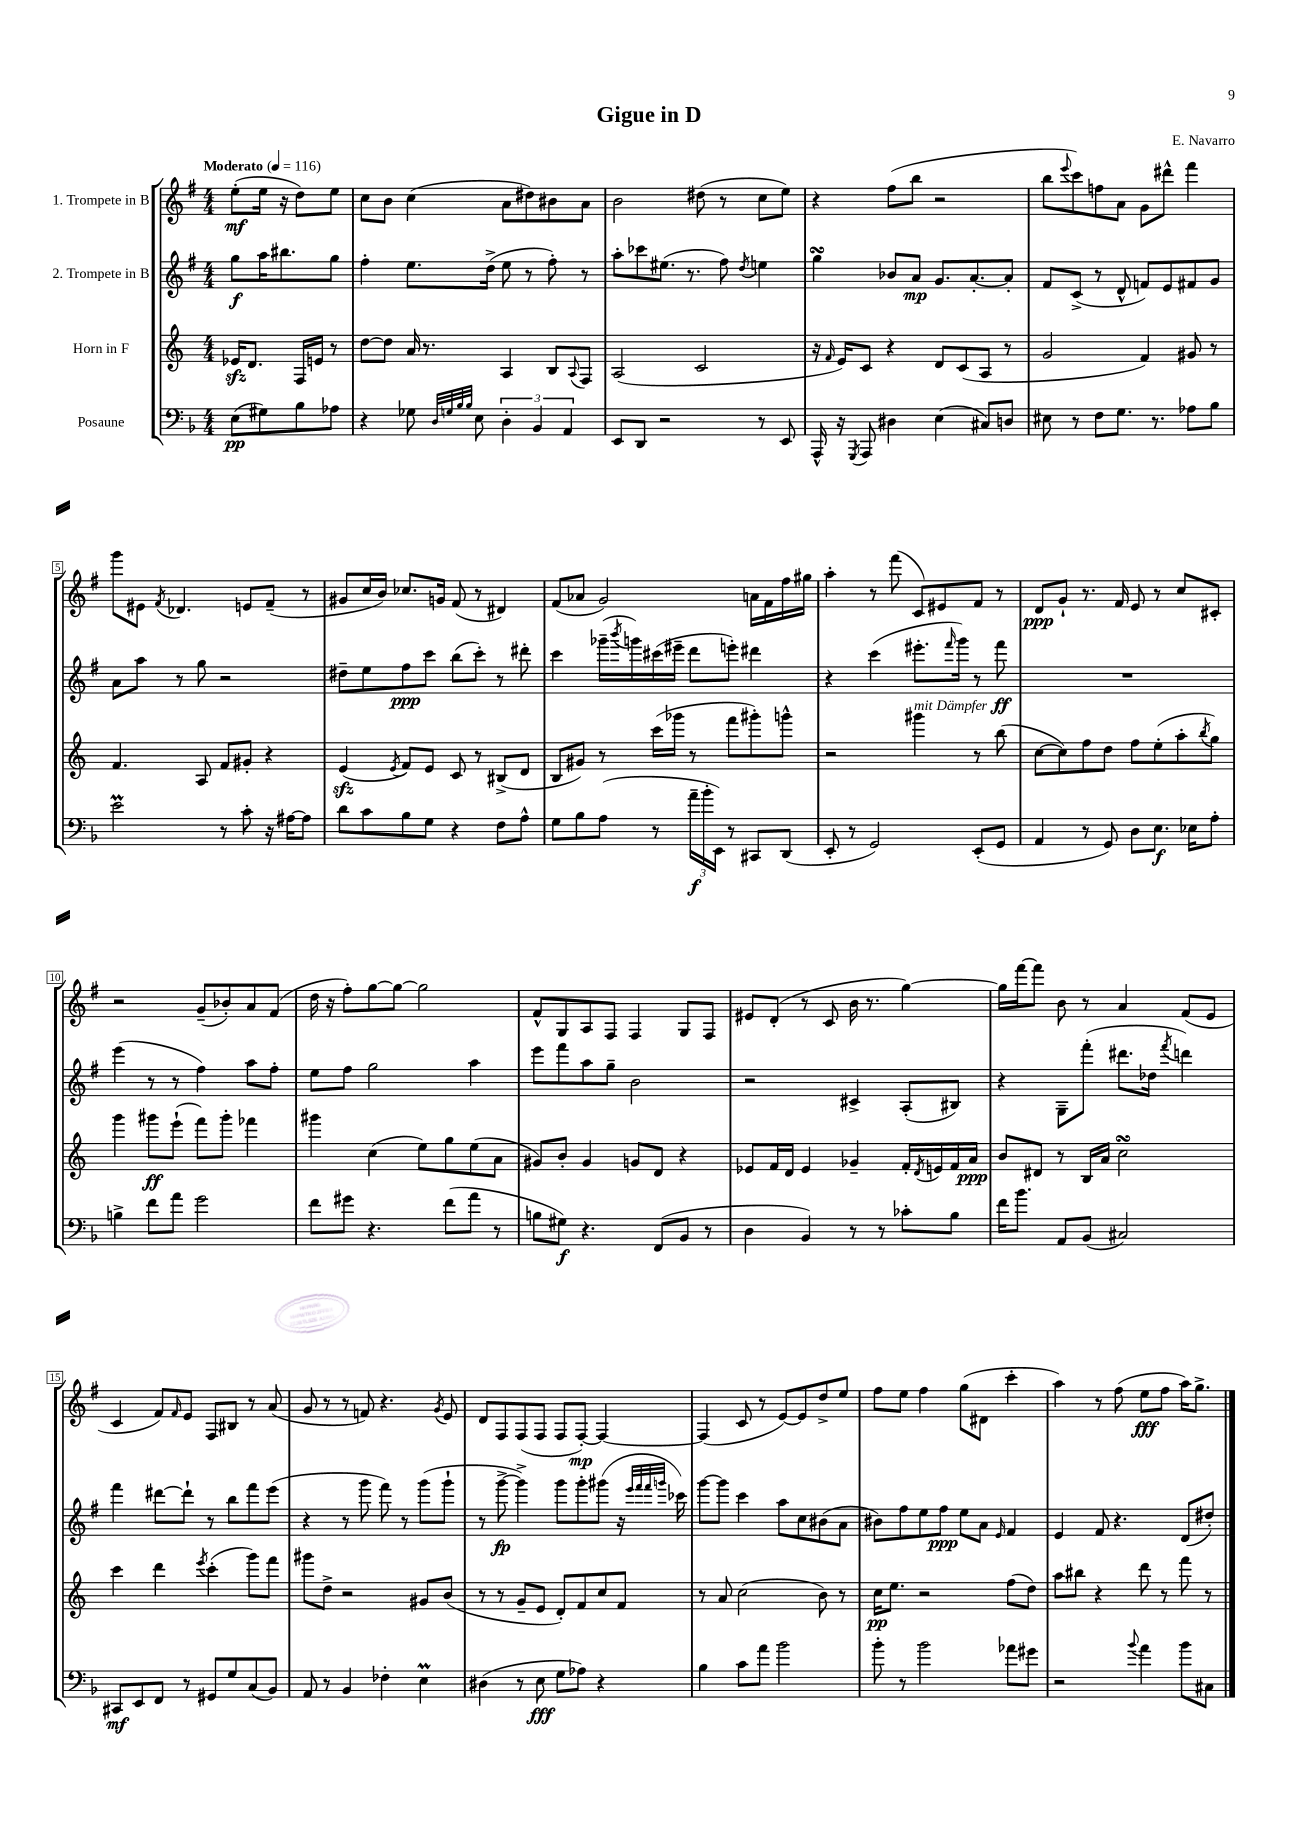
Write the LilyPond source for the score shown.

\header { title = "Gigue in D" composer = "E. Navarro" }
<<
\new StaffGroup <<
\new Staff = "s0" \with { instrumentName = "1. Trompete in B" } {
    \clef treble \key g \major \numericTimeSignature \time 4/4 \partial 2 \tempo "Moderato" 4 = 116
    e''8-.\mf( e''16 r16 d''8) e''8 |
    c''8 b'8 c''4( a'8 dis''8) bis'8 a'8 |
    b'2 dis''8( r8 c''8 e''8) |
    r4 fis''8( b''8 r2 |
    b''8 \appoggiatura { e'''8 } c'''8) f''8 a'8 g'8 dis'''8-^ fis'''4 |
    g'''8 eis'8 \acciaccatura { fis'8 } des'4. e'8 fis'8--( r8 |
    gis'8 c''16 b'16) ces''8. g'16 fis'8( r8 dis'4) |
    fis'8( aes'8 g'2) a'16 fis'16 fis''16 gis''16 |
    a''4-. r8 fis'''8( c'8) eis'8 fis'8 r8 |
    d'8\ppp g'8-! r8. fis'16 e'8 r8 c''8 cis'8-. |
    r2 g'8--( bes'8-.) a'8 fis'8( |
    d''16 r16 fis''8-.) g''8~ g''8~ g''2 |
    fis'8-^ g8 a8 fis8 fis4 g8 fis8 |
    eis'8 d'8-.( r8 c'8 b'16 r8. g''4~) |
    g''16 fis'''16~ fis'''8 b'8 r8 a'4 fis'8( e'8 |
    c'4 fis'8) \grace { fis'16 } e'8 fis8 bis8 r8 a'8( |
    g'8 r8 r8 f'8) r4. \acciaccatura { g'8 } e'8 |
    d'8 fis8 fis8( fis8 fis8 fis8~-.\mp) fis4~ |
    fis4( c'8 r8 e'8~) e'8 d''8-> e''8 |
    fis''8 e''8 fis''4 g''8( dis'8 c'''4-. |
    a''4) r8 fis''8( e''8\fff fis''8 a''16) g''8.-> \bar "|." |
}
\new Staff = "s1" \with { instrumentName = "2. Trompete in B" } {
    \clef treble \key g \major \numericTimeSignature \time 4/4 \partial 2
    g''8\f a''16 bis''8. g''8 |
    fis''4-. e''8. d''16->( e''8 r8 fis''8-.) r8 |
    a''8-. ces'''8 eis''8.( r8. fis''8) \acciaccatura { d''8 } e''4 |
    g''4\turn bes'8 a'8\mp g'8. a'8.~-. a'8-. |
    fis'8 c'8->( r8 d'8-^ f'8) e'8 fis'8 g'8 |
    a'8 a''8 r8 g''8 r2 |
    dis''8-- e''8 fis''8\ppp c'''8 b''8( c'''8-.) r8 dis'''8-. |
    c'''4 ges'''16--( \acciaccatura { b'''8 } g'''16) cis'''16( eis'''16-- d'''8 e'''8-.) dis'''4 |
    r4 c'''4( eis'''8.-. \grace { fis'''16 } g'''16) r8 fis'''8\ff |
    R1 |
    e'''4( r8 r8 fis''4) a''8 fis''8-. |
    e''8 fis''8 g''2 a''4 |
    e'''8 fis'''8 a''8 g''8-- b'2 |
    r2 cis'4-> a8-.( bis8) |
    r4 g8-- fis'''8-.( dis'''8. des''16 \acciaccatura { fis'''8 } d'''4) |
    fis'''4 dis'''8~ dis'''8-! r8 b''8 fis'''8 e'''8( |
    r4 r8 g'''8 fis'''8) r8 g'''8( g'''8-! |
    r8 g'''8~->\fp g'''4->) g'''8 g'''8-. gis'''8( r16 \grace { e'''32 fis'''32 fis'''32 g'''32 } ces'''16) |
    g'''8~ g'''8 c'''4 a''8 c''8 bis'8( a'8 |
    bis'8) fis''8 e''8 fis''8\ppp e''8 a'8 \grace { e'16 } fis'4 |
    e'4 fis'8 r4. d'8( dis''8-.) \bar "|." |
}
\new Staff = "s2" \with { instrumentName = "Horn in F" } {
    \clef treble \key c \major \numericTimeSignature \time 4/4 \partial 2
    ees'16\sfz d'8. f16 e'16 r8 |
    d''8~ d''8 a'16 r8. a4 b8 \appoggiatura { a8 } f8 |
    a2( c'2 |
    r16 \grace { f'16 } e'16) c'8 r4 d'8 c'8( a8 r8 |
    g'2 f'4) gis'8 r8 |
    f'4. a8 f'8 gis'8-. r4 |
    e'4\sfz( \acciaccatura { e'8 } f'8) e'8 c'8 r8 bis8->( d'8 |
    b8 gis'8) r8 c'''16( ges'''16 r8 f'''8 gis'''8-.) g'''8-^ |
    r2 gis'''4^\markup { \italic "mit Dämpfer" } r8 b''8( |
    c''8~ c''8) f''8 d''8 f''8 e''8-.( a''8-. \acciaccatura { b''8 } g''8) |
    g'''4 gis'''8\ff e'''8-!( f'''8) gis'''8-. fes'''4 |
    gis'''4 c''4( e''8) g''8 e''8( a'8 |
    gis'8) b'8-. gis'4 g'8 d'8 r4 |
    ees'8 f'16 d'16 ees'4 ges'4-- f'16-. \acciaccatura { d'8 } e'16 f'16 a'16\ppp |
    b'8 dis'8 r8 b16 a'16 c''2\turn |
    c'''4 d'''4 \acciaccatura { e'''8 } c'''4-.( g'''8) f'''8 |
    gis'''8 d''8-> r2 gis'8 b'8( |
    r8 r8 g'8-- e'8 d'8-.) f'8 c''8 f'8 |
    r8 a'8 c''2( b'8) r8 |
    c''16\pp e''8. r2 f''8( d''8) |
    a''8 bis''8 r4 d'''8 r8 f'''8 r8 \bar "|." |
}
\new Staff = "s3" \with { instrumentName = "Posaune" } {
    \clef bass \key f \major \numericTimeSignature \time 4/4 \partial 2
    e8\pp( gis8) bes8 aes8 |
    r4 ges8 \grace { d32 g32 bes32 bes32 } e8 \tuplet 3/2 { d4-. bes,4 a,4 } |
    e,8 d,8 r2 r8 e,8 |
    a,,16-^ r16 \acciaccatura { g,,8 } a,,8 dis4 e4( cis8) d8 |
    eis8 r8 f8 g8. r8. aes8 bes8 |
    e'2\prall r8 c'8-. r16 ais16~ ais8 |
    d'8 c'8 bes8 g8 r4 f8 a8-^ |
    g8 bes8 a8( r8 \tuplet 3/2 { a'16--\f bes'16-. e,16) } r8 cis,8 d,8( |
    e,8-. r8 g,2) e,8-.( g,8 |
    a,4 r8 g,8) d8 e8.\f ees16 a8-. |
    b4-> f'8 a'8 g'2 |
    f'8 gis'8 r4. f'8( a'8 r8 |
    b8 gis8\f) r4. f,8( bes,8 r8 |
    d4 bes,4) r8 r8 ces'8-. bes8 |
    f'16 bes'8. a,8 bes,8( cis2) |
    cis,8\mf e,8 f,8 r8 gis,8 g8 c8( bes,8) |
    a,8 r8 bes,4 fes4-. e4\prall |
    dis4( r8 e8\fff g8 aes8) r4 |
    bes4 c'8 a'8 bes'2 |
    bes'8-. r8 bes'2 aes'8 gis'8 |
    r2 \appoggiatura { bes'8 } a'4 bes'8 cis8 \bar "|." |
}
>>
>>
\layout { \context { \Score \override BarNumber.stencil = #(make-stencil-boxer 0.1 0.3 ly:text-interface::print) } }
